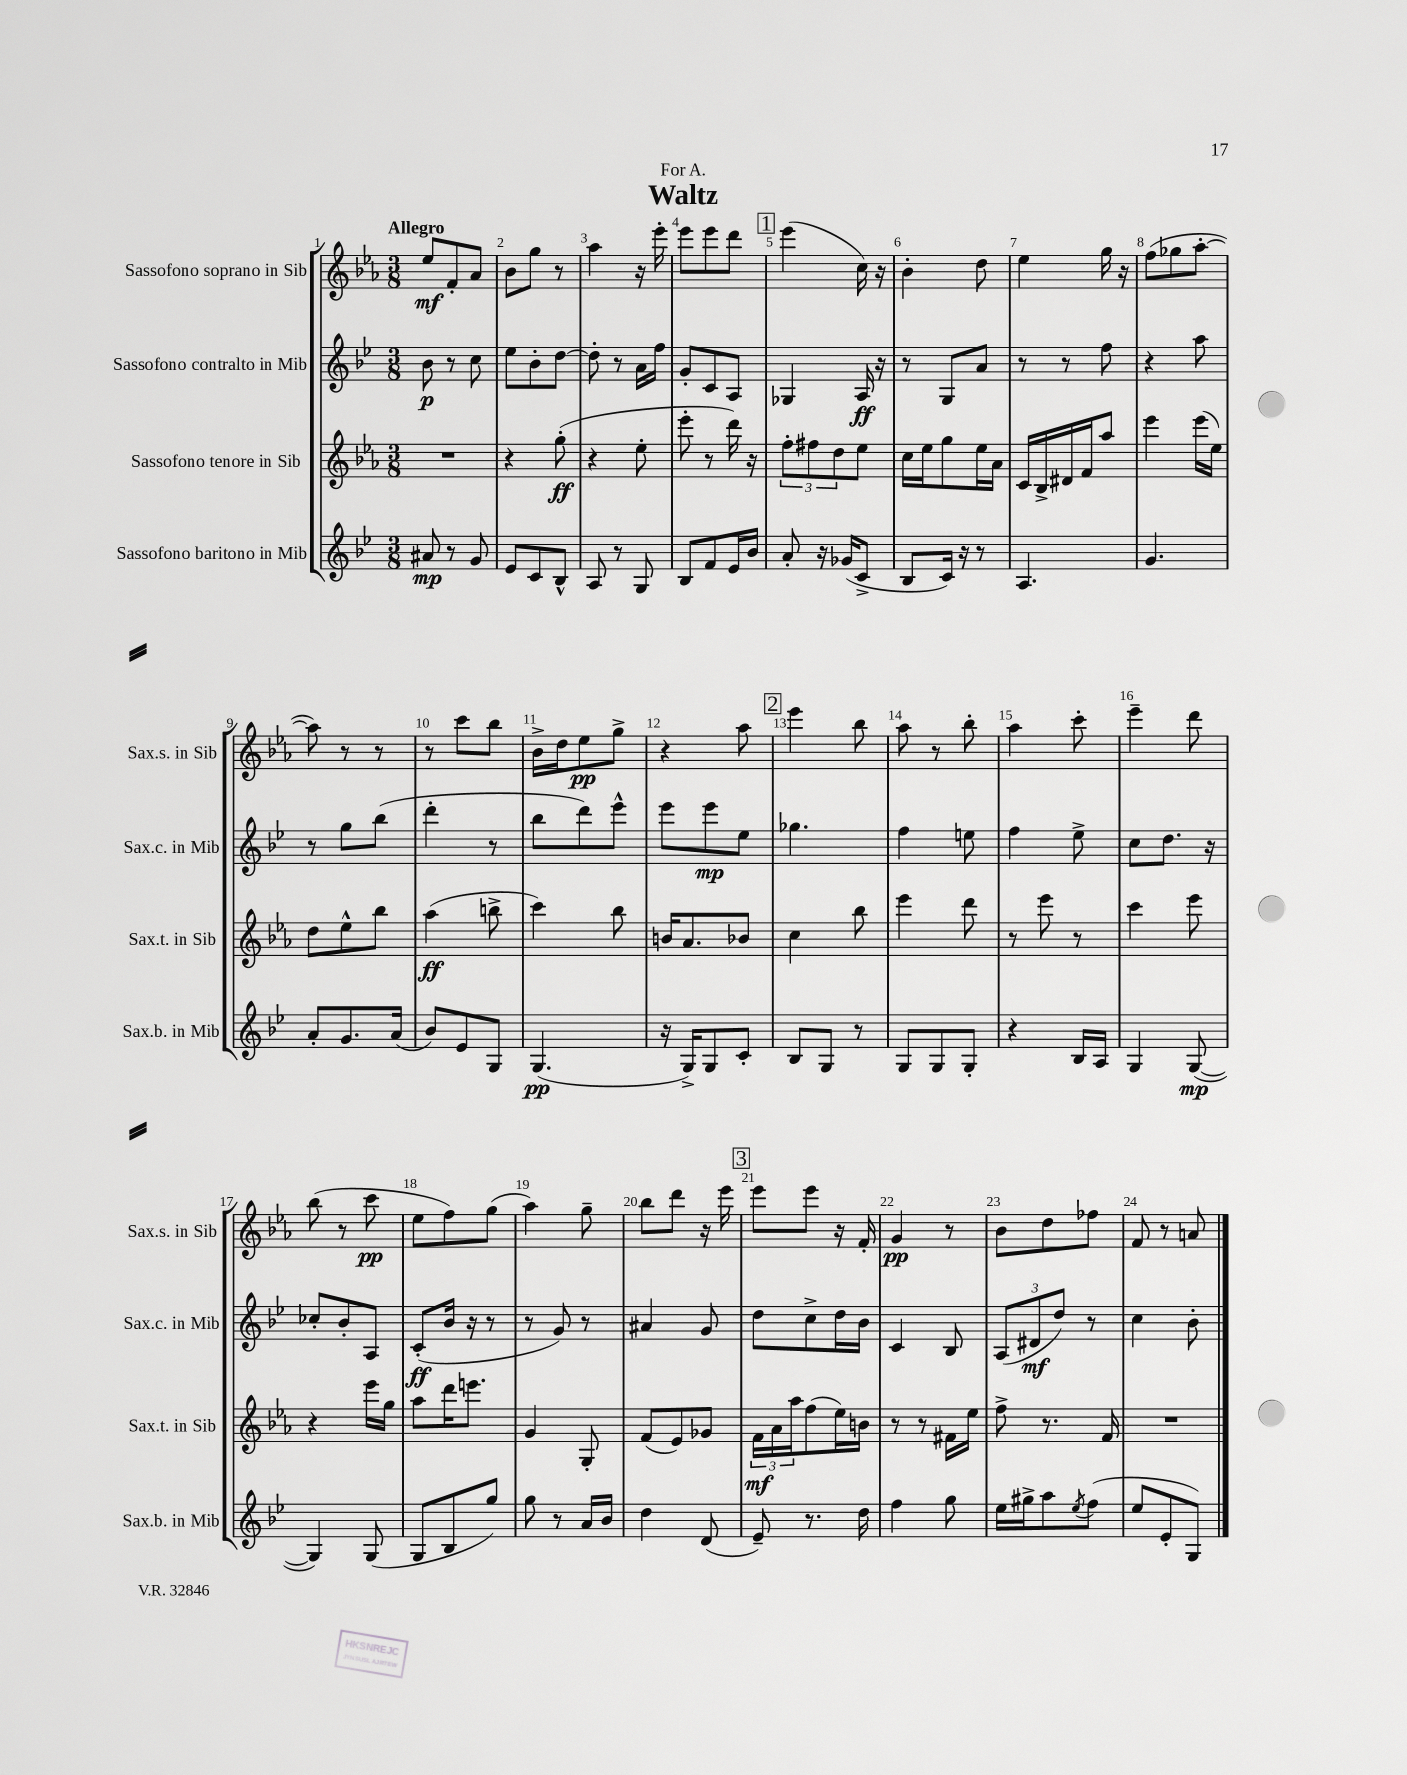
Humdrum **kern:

**kern	**kern	**kern	**kern
*staff4	*staff3	*staff2	*staff1
*clefG2	*clefG2	*clefG2	*clefG2
*k[b-e-]	*k[b-e-a-]	*k[b-e-]	*k[b-e-a-]
*M3/8	*M3/8	*M3/8	*M3/8
8a#	4.r	8b-	8ee-
8r	.	8r	8f'
8g	.	8cc	8a-
=	=	=	=
8e-	4r	8ee-	8b-
8c	.	8b-'	8gg
8B-^^	(8gg'	[8dd	8r
=	=	=	=
8A	4r	8dd']	4aa-
8r	.	8r	.
8G	8ee-'	16a	16r
.	.	16ff	16eee-'
=	=	=	=
8B-	8eee-'	8g'	8eee-
8f	8r	8c	8eee-
16e-	16ddd)	8A	8ddd
16b-	16r	.	.
=	=	=	=
8a'	12ff'	4G-	(4eee-
.	12ff#	.	.
16r	.	.	.
.	12dd	.	.
(16g-	.	.	.
8c^	8ee-	16A	16cc)
.	.	16r	16r
=	=	=	=
8B-	16cc	8r	4b-'
.	16ee-	.	.
16c)	8gg	8G	.
16r	.	.	.
8r	16ee-	8a	8dd
.	16a-	.	.
=	=	=	=
4.A	16c	8r	4ee-
.	16B-^	.	.
.	16d#	8r	.
.	16f	.	.
.	8aa-	8ff	16gg
.	.	.	16r
=	=	=	=
4.g	4eee-	4r	(8ff
.	.	.	8gg-
.	(16eee-	8aa	[8aa-'
.	16ee-)	.	.
=	=	=	=
8a'	8dd	8r	8aa-])
8.g	8ee-^^	8gg	8r
.	8bb-	(8bb-	8r
(16a	.	.	.
=	=	=	=
8b-)	(4aa-	4ddd'	8r
8e-	.	.	8ccc
8G	8bb^	8r	8bb-
=	=	=	=
(4.G	4ccc)	8bb-	16b-^
.	.	.	16dd
.	.	8ddd)	8ee-
.	8bb-	8eee-^^	8gg^
=	=	=	=
16r	16b	8eee-	4r
16G^)	8.a-	.	.
8G	.	8eee-	.
8c'	8b-	8ee-	8aa-
=	=	=	=
8B-	4cc	4.gg-	4eee-
8G	.	.	.
8r	8bb-	.	8bb-
=	=	=	=
8G	4eee-	4ff	8aa-
8G	.	.	8r
8G'	8ddd	8ee	8bb-'
=	=	=	=
4r	8r	4ff	4aa-
.	8eee-	.	.
16B-	8r	8ee-^	8ccc'
16A	.	.	.
=	=	=	=
4G	4ccc	8cc	4eee-~
.	.	8.dd	.
([8G	8eee-	.	8ddd
.	.	16r	.
=	=	=	=
4G])	4r	8cc-'	(8bb-
.	.	8b-'	8r
(8G	16eee-	8A	8ccc
.	16gg	.	.
=	=	=	=
8G	8aa-	(8c'	8ee-
8B-	16ddd	16b-	8ff)
.	8.eee	16r	.
8gg)	.	8r	(8gg
=	=	=	=
8gg	4g	8r	4aa-)
8r	.	8g)	.
16a	8G'	8r	8gg~
16b-	.	.	.
=	=	=	=
4dd	(8f	4a#	8bb-
.	8e-)	.	8ddd
(8d	8g-	8g	16r
.	.	.	16eee-
=	=	=	=
8e-~)	24f	8dd	8eee-
.	24a-	.	.
.	24aa-	.	.
8.r	(8ff	8cc^	8eee-
.	16ee-)	16dd	16r
16dd	16b	16b-	16f'
=	=	=	=
4ff	8r	4c	4g
.	8r	.	.
8gg	16f#	8B-	8r
.	16ee-	.	.
=	=	=	=
16ee-	8ff^	(12A	8b-
16gg#^	.	.	.
.	.	12d#	.
8aa	8.r	.	8dd
.	.	12dd)	.
8qee-	.	.	.
(8ff	.	8r	8ff-
.	16f	.	.
=	=	=	=
8ee-	4.r	4cc	8f
8e-'	.	.	8r
8G)	.	8b-'	8a
==	==	==	==
*-	*-	*-	*-
